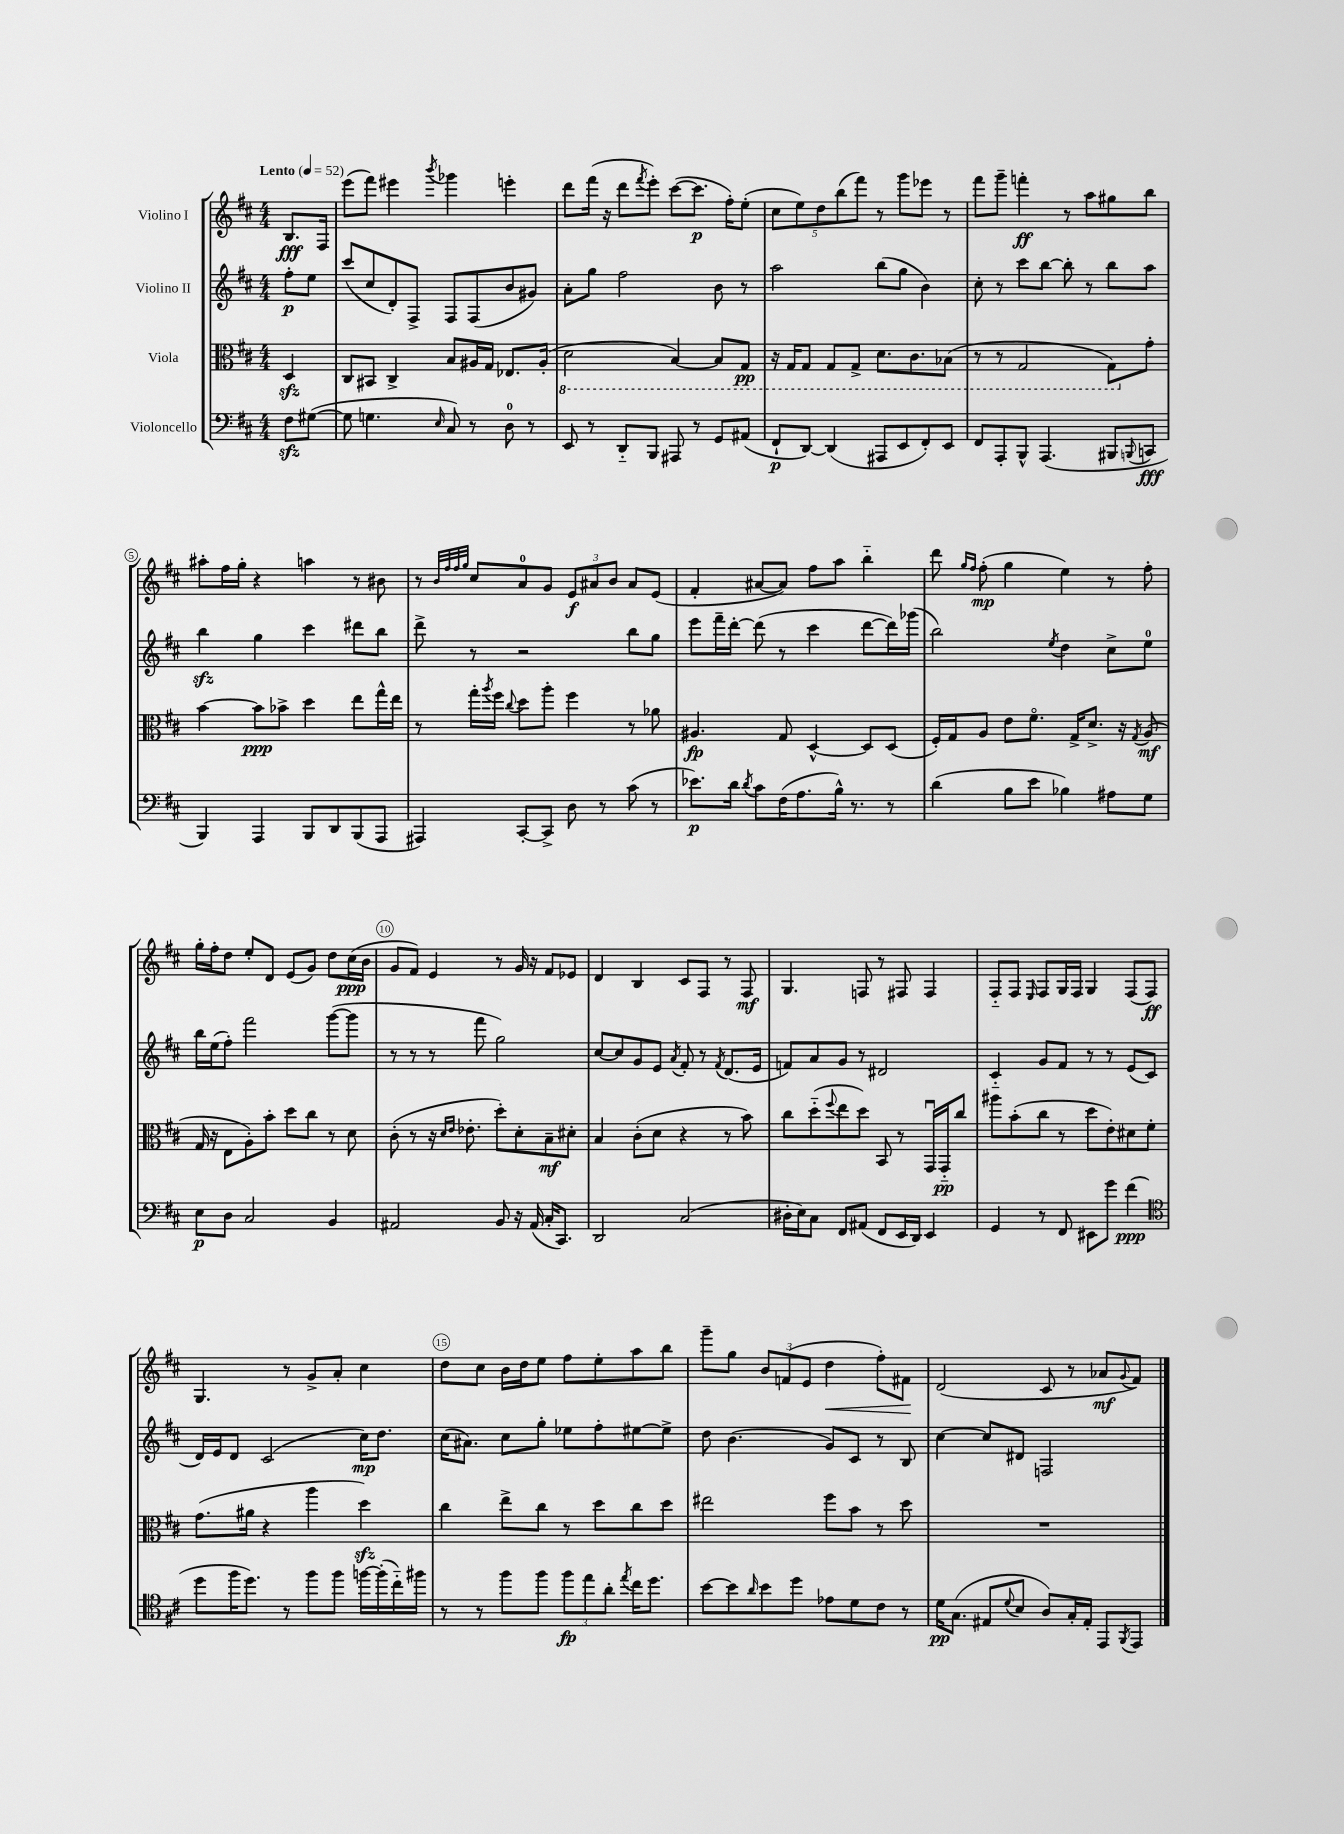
<<
\new StaffGroup <<
\new Staff = "s0" \with { instrumentName = "Violino I" } {
    \clef treble \key d \major \numericTimeSignature \time 4/4 \partial 4 \tempo "Lento" 4 = 52
    b8.\fff fis16 |
    e'''8( fis'''8) eis'''4 \acciaccatura { b'''8 } ges'''4 e'''4-. |
    d'''8 fis'''16( r16 d'''8 \acciaccatura { fis'''8 } e'''8-.) cis'''8~( cis'''8.\p fis''16-.) e''8-.( |
    \tuplet 5/4 { cis''8 e''8) d''8 b''8( fis'''8) } r8 g'''8 ees'''8 r8 |
    fis'''8 g'''8-- f'''4-.\ff r8 a''8 gis''8 b''8 |
    ais''8-. fis''16 g''16-. r4 a''4 r8 bis'8 |
    r8 \grace { b'32 fis''32 fis''32 g''32 } cis''8 a'8-0 g'8 \tuplet 3/2 { e'8\f ais'8 b'8 } ais'8 e'8( |
    fis'4-. ais'8~ ais'8) fis''8 a''8 b''4-_ |
    d'''8 \grace { g''16 fis''16 } fis''8-.\mp( g''4 e''4) r8 fis''8-. |
    g''16-. fis''16-. d''8 e''8-. d'8 e'8( g'8) d''8 cis''16\ppp( b'16 |
    g'8 fis'8) e'4 r8 g'16 r16 fis'8 ees'8 |
    d'4 b4 cis'8 fis8 r8 fis8\mf |
    g4. f8 r8 fis8 fis4 |
    fis8-_ fis8 \grace { e16 } fis8 g16 fis16 g4 fis8( fis8\ff) |
    g4. r8 g'8-> a'8-. cis''4 |
    d''8 cis''8 b'16 d''16 e''8 fis''8 e''8-. a''8 b''8 |
    g'''8-- g''8 \tuplet 3/2 { b'8 f'8( e'8 } d''4\< fis''8-.) fis'8\! |
    d'2( cis'8 r8 aes'8\mf \appoggiatura { g'8 } fis'8) \bar "|." |
}
\new Staff = "s1" \with { instrumentName = "Violino II" } {
    \clef treble \key d \major \numericTimeSignature \time 4/4 \partial 4
    fis''8-.\p e''8 |
    cis'''8( cis''8 d'8-.) fis8-> fis8 fis8( b'8 gis'8) |
    a'8-. g''8 fis''2 b'8 r8 |
    a''2 b''8( g''8 b'4) |
    cis''8-. r8 cis'''8 b''8~ b''8-. r8 b''8 a''8 |
    b''4\sfz g''4 cis'''4 dis'''8 b''8 |
    d'''8-> r8 r2 b''8 g''8 |
    e'''8 fis'''16-- d'''16~-. d'''8( r8 cis'''4 d'''8~ d'''16) ges'''16( |
    b''2) \acciaccatura { e''8 } d''4 cis''8-> e''8-0 |
    b''16 e''16( fis''8-.) fis'''2 g'''8~( g'''8 |
    r8 r8 r8 fis'''8 g''2) |
    cis''8~ cis''8 g'8 e'8 \acciaccatura { a'8 } fis'8-. r8 \acciaccatura { fis'8 } d'8.( e'16 |
    f'8) a'8 g'8 r8 dis'2 |
    cis'4-_ g'8 fis'8 r8 r8 e'8( cis'8 |
    d'16) e'16 d'8 cis'2( cis''16\mp) d''8. |
    cis''16( ais'8.) cis''8 g''8-. ees''8 fis''8-. eis''8~ eis''8-> |
    d''8 b'4.( g'8) cis'8 r8 b8 |
    cis''4~ cis''8 dis'8 f2 \bar "|." |
}
\new Staff = "s2" \with { instrumentName = "Viola" } {
    \clef alto \key d \major \numericTimeSignature \time 4/4 \partial 4
    d4\sfz |
    cis8 bis,8 cis4-> b8 ais16 g16 ees8. ais16-.( |
    \ottava #-1 d2 b,4~) b,8 g,8\pp |
    r16 g,16 g,8 g,8 g,8-> d8. cis8. bes,8( |
    r8 r8 g,2 g,8) \ottava #0 g'8-. |
    b'4~ b'8\ppp bes'8-> d''4 e''8 g''16-^ e''16 |
    r8 g''16-. \acciaccatura { a''8 } fis''16 \appoggiatura { cis''8 } d''8 a''8-. fis''4 r8 aes'8 |
    ais4.\fp g8 d4~-^ d8 d8( |
    fis16-.) g16 a8 e'8 fis'8.\flageolet g16-> d'8.-> r16 \acciaccatura { g8 } a8\mf( |
    g16 r16 e8 a8-.) b'8-. d''8 cis''8 r8 d'8 |
    cis'8-.( r8 r16 \grace { d'16 e'16 } ees'8.-. d''8-.) d'8-. b8--\mf dis'8-. |
    b4 cis'8-.( d'8 r4 r8 b'8) |
    cis''8 d''8-_( \appoggiatura { fis''8 } e''8 d''8) b,8 r8 g,16\downbow g,16-_\pp cis''8 |
    ais''8 b'8-.( cis''8 r8 d''8 e'8-.) dis'8 fis'8-. |
    g'8.( ais'16 r4 a''4 d''4\sfz) |
    cis''4 e''8-> cis''8 r8 d''8 cis''8 d''8 |
    eis''2 fis''8 b'8 r8 d''8 |
    R1 \bar "|." |
}
\new Staff = "s3" \with { instrumentName = "Violoncello" } {
    \clef bass \key d \major \numericTimeSignature \time 4/4 \partial 4
    fis8\sfz gis8~( |
    gis8 g4. \grace { e16 } cis8) r8 d8-0 r8 |
    e,8 r8 d,8-_ b,,8 ais,,8 r8 g,8 ais,8( |
    fis,8-!\p d,8~) d,4( ais,,8 e,8 fis,8-.) e,8 |
    fis,8 a,,8-. b,,8-^ a,,4.( bis,,8 \appoggiatura { b,,8 } c,8\fff |
    b,,4) a,,4 b,,8 d,8 b,,8( a,,8 |
    ais,,4) cis,8~-. cis,8-> d8 r8 cis'8( r8 |
    ees'8.\p) d'16 \acciaccatura { d'8 } cis'8 fis16( a8. b16-^) r8. r8 |
    d'4( b8 e'8 bes4) ais8 g8 |
    e8\p d8 cis2 b,4 |
    ais,2 b,8 r16 ais,16( cis16-. cis,8.) |
    d,2 cis2( |
    dis16-. e16) cis8 fis,8 ais,8( fis,8 e,16 d,16) e,4 |
    g,4 r8 fis,8 eis,8 g'8 fis'4\ppp( |
    \clef tenor d''8 fis''16 d''8.) r8 fis''8 fis''8 f''16~ f''16-.( cis''16-_) fis''16 |
    r8 r8 fis''8 fis''8 \tuplet 3/2 { fis''8\fp e''8 a'8-. } \acciaccatura { e''8 } cis''16 d''8. |
    b'8~ b'8 \grace { a'16 } b'8 d''8 ees'8 d'8 cis'8 r8 |
    d'16\pp g8.( eis8 \appoggiatura { d'8 } b8 a8) g16-. eis16-. e,8 \acciaccatura { fis,8 } e,8 \bar "|." |
}
>>
>>
\layout { \context { \Score \override BarNumber.break-visibility = ##(#f #t #t) barNumberVisibility = #(every-nth-bar-number-visible 5) \override BarNumber.stencil = #(make-stencil-circler 0.1 0.3 ly:text-interface::print) } }
